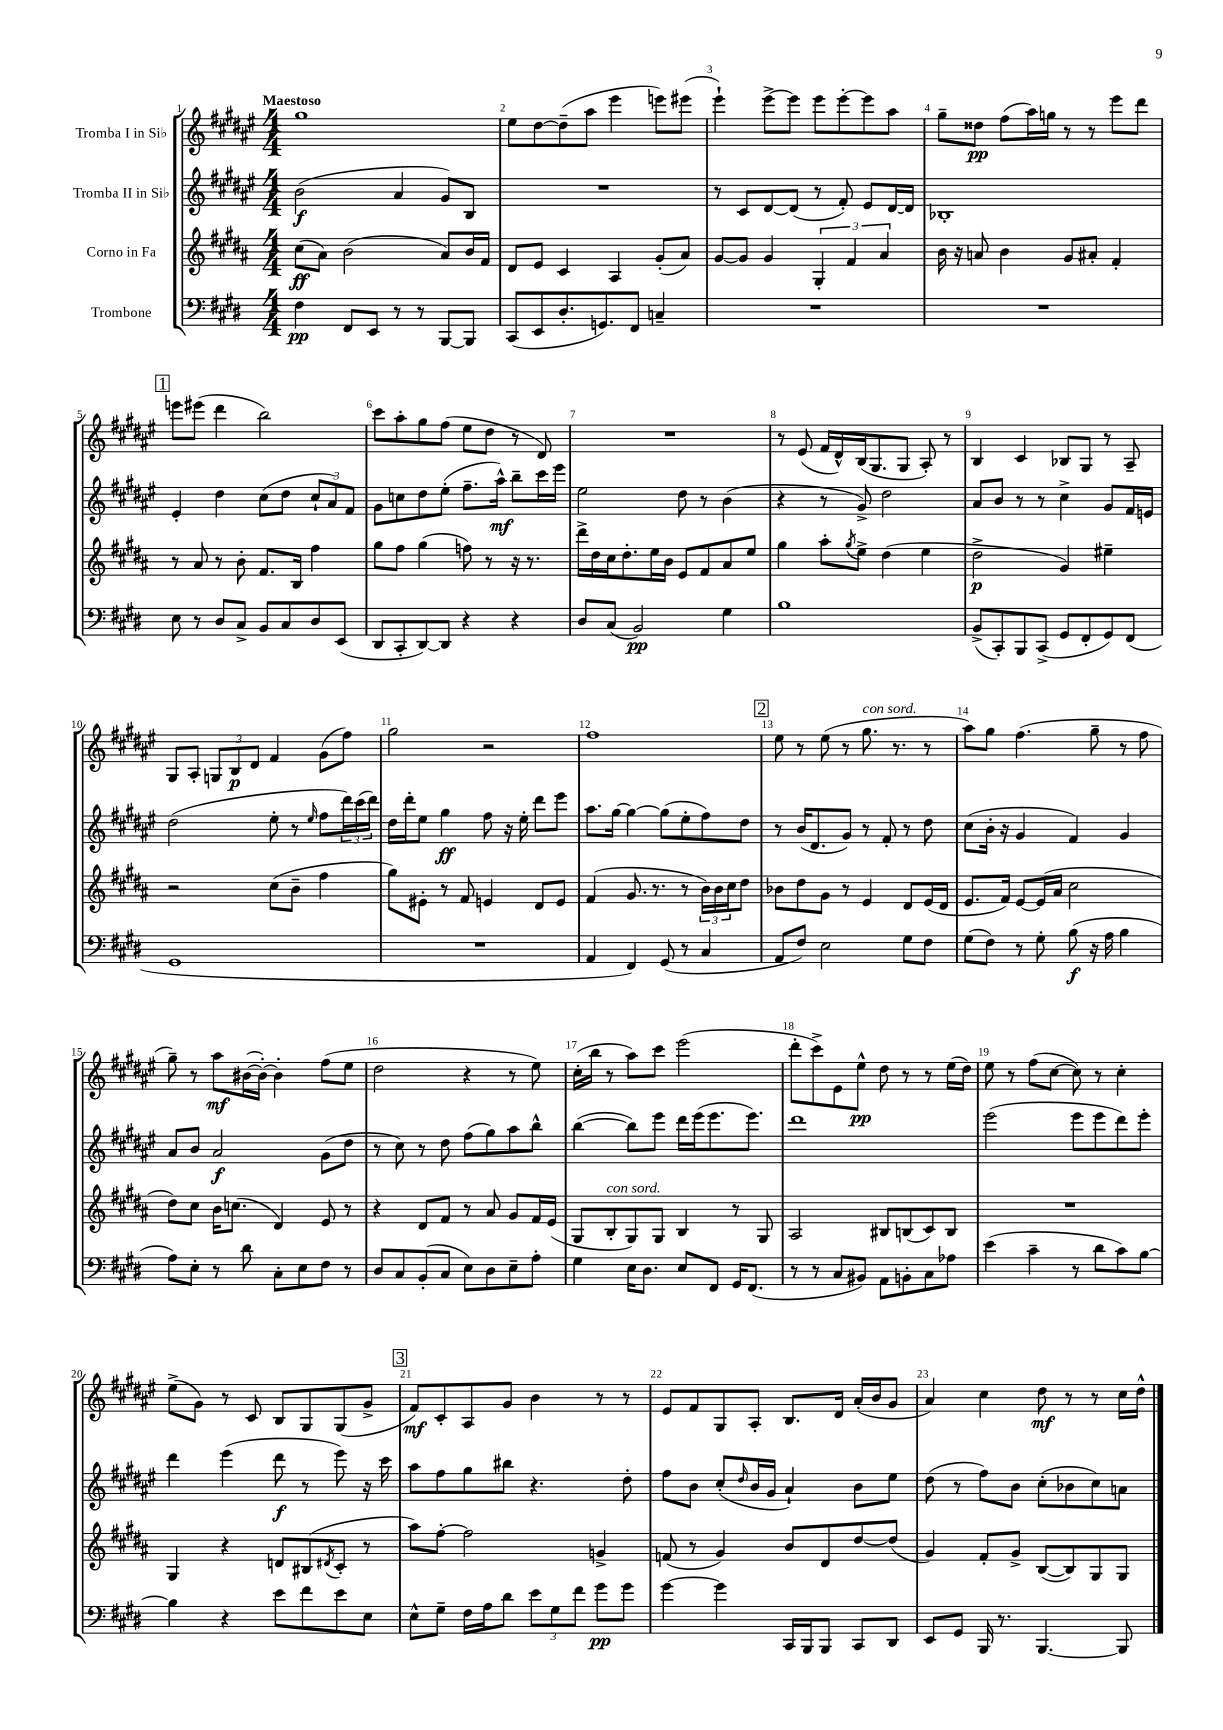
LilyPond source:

<<
\new StaffGroup <<
\new Staff = "s0" \with { instrumentName = "Tromba I in Sib" } {
    \clef treble \key fis \major \numericTimeSignature \time 4/4 \tempo "Maestoso"
    gis''1 |
    eis''8 dis''8~ dis''8--( ais''8 eis'''4 e'''8) eis'''8( |
    eis'''4-!) eis'''8~-> eis'''8 eis'''8 eis'''8~-. eis'''8 ais''8 |
    gis''8-- disis''8\pp fis''8( ais''16) g''16 r8 r8 eis'''8 dis'''8 |
    \mark \markup { \box "1" } e'''8 eis'''8( dis'''4 b''2) |
    cis'''8 ais''8-. gis''8 fis''8( eis''8 dis''8 r8 dis'8) |
    R1 |
    r8 eis'8( fis'16 dis'16-^) b16( gis8. gis8 ais8-.) r8 |
    b4 cis'4 bes8 gis8 r8 ais8-- |
    gis8 ais8-. \tuplet 3/2 { g8 b8\p dis'8 } fis'4 gis'8( fis''8) |
    gis''2 r2 |
    fis''1 |
    \mark \markup { \box "2" } eis''8 r8 eis''8( r8 gis''8.^\markup { \italic "con sord." } r8. r8 |
    ais''8) gis''8 fis''4.( gis''8-- r8 fis''8 |
    gis''8--) r8 ais''8\mf bis'16~( bis'16~-.) bis'4-. fis''8( eis''8 |
    dis''2 r4 r8 eis''8) |
    cis''16-.( b''16 r8 ais''8) cis'''8 eis'''2( |
    dis'''8-. cis'''8->) eis'8 eis''8-^\pp dis''8 r8 r8 eis''16( dis''16) |
    eis''8 r8 fis''8( cis''8~ cis''8) r8 cis''4-. |
    eis''8->( gis'8) r8 cis'8 b8 gis8 gis8( gis'8-> |
    \mark \markup { \box "3" } fis'8\mf) cis'8-. ais8 gis'8 b'4 r8 r8 |
    eis'8 fis'8 gis8 ais8-. b8. dis'16 ais'16-.( b'16 gis'8 |
    ais'4) cis''4 dis''8\mf r8 r8 cis''16 dis''16-^ \bar "|." |
}
\new Staff = "s1" \with { instrumentName = "Tromba II in Sib" } {
    \clef treble \key fis \major \numericTimeSignature \time 4/4
    b'2\f( ais'4 gis'8) b8 |
    R1 |
    r8 cis'8 dis'8~ dis'8( r8 fis'8-.) eis'8 dis'16~ dis'16 |
    bes1-. |
    \mark \markup { \box "1" } eis'4-. dis''4 cis''8( dis''8 \tuplet 3/2 { cis''8-! ais'8) fis'8 } |
    gis'8 c''8 dis''8 eis''8-.( fis''8.-- ais''16-^\mf) b''8-- cis'''16 eis'''16 |
    eis''2 dis''8 r8 b'4( |
    r4 r8 gis'8->) dis''2 |
    ais'8 b'8 r8 r8 cis''4-> gis'8 fis'16 e'16 |
    dis''2( eis''8-. r8 \grace { eis''16 } fis''8 \tuplet 3/2 { dis'''16) cis'''16( dis'''16) } |
    dis''16 dis'''16-. eis''8 gis''4\ff fis''8 r16 eis''16-. dis'''8 eis'''8 |
    ais''8. gis''16~ gis''4~ gis''8( eis''8-. fis''8) dis''8 |
    \mark \markup { \box "2" } r8 b'16( dis'8. gis'8) r8 fis'8-. r8 dis''8 |
    cis''8( b'16-. r16 gis'4 fis'4) gis'4 |
    ais'8 b'8 ais'2\f gis'8( dis''8 |
    r8 cis''8) r8 dis''8 fis''8( gis''8) ais''8 b''8-^ |
    b''4~( b''8) eis'''8 dis'''16 eis'''16( eis'''8. eis'''8.) |
    dis'''1 |
    eis'''2( eis'''8 eis'''8 dis'''8) eis'''8-. |
    dis'''4 eis'''4( dis'''8\f r8 eis'''8) r16 cis'''16 |
    \mark \markup { \box "3" } ais''8 fis''8 gis''8 bis''8 r4. dis''8-. |
    fis''8 b'8 cis''8-.( \grace { dis''16 } b'16 gis'16 ais'4-!) b'8 eis''8 |
    dis''8( r8 fis''8) b'8 cis''8-.( bes'8 cis''8) a'8 \bar "|." |
}
\new Staff = "s2" \with { instrumentName = "Corno in Fa" } {
    \clef treble \key b \major \numericTimeSignature \time 4/4
    cis''8\ff( ais'8) b'2( ais'8) b'16 fis'16 |
    dis'8 e'8 cis'4 ais4 gis'8-.( ais'8) |
    gis'8~ gis'8 gis'4 \tuplet 3/2 { gis4-. fis'4 ais'4 } |
    b'16 r16 a'8 b'4 gis'8 ais'8-. fis'4-. |
    \mark \markup { \box "1" } r8 ais'8 r8 b'8-. fis'8. b16 fis''4 |
    gis''8 fis''8 gis''4( f''8) r8 r16 r8. |
    dis'''16-> dis''16 cis''16 dis''8.-. e''16 b'16 e'8 fis'8 ais'8 e''8 |
    gis''4 ais''8-. \acciaccatura { gis''8 } e''8-> dis''4( e''4 |
    dis''2->\p gis'4) eis''4-- |
    r2 cis''8( b'8-- fis''4 |
    gis''8) eis'8-. r8 fis'8 e'4 dis'8 e'8 |
    fis'4( gis'8. r8. r8 \tuplet 3/2 { b'16) b'16 cis''16 } dis''8 |
    \mark \markup { \box "2" } bes'8 dis''8 gis'8 r8 e'4 dis'8 e'16( dis'16 |
    e'8. fis'16) e'8~ e'16( ais'16 cis''2 |
    dis''8) cis''8 b'16 c''8.( dis'4) e'8 r8 |
    r4 dis'8 fis'8 r8 ais'8 gis'8 fis'16 e'16( |
    gis8 b8-.^\markup { \italic "con sord." } gis8) gis8 b4 r8 gis8 |
    ais2 bis8 b8( cis'8) b8 |
    R1 |
    gis4 r4 d'8 bis8( \acciaccatura { dis'8 } cis'8-. r8 |
    \mark \markup { \box "3" } ais''8) fis''8~-. fis''2 g'4-> |
    f'8( r8 gis'4) b'8 dis'8 dis''8~ dis''8( |
    gis'4) fis'8-. gis'8-> b8~( b8) gis8 gis8 \bar "|." |
}
\new Staff = "s3" \with { instrumentName = "Trombone" } {
    \clef bass \key e \major \numericTimeSignature \time 4/4
    fis4\pp fis,8 e,8 r8 r8 b,,8~ b,,8 |
    cis,8( e,8 dis8.-. g,8.) fis,8 c4-- |
    R1 |
    R1 |
    \mark \markup { \box "1" } e8 r8 dis8 cis8-> b,8 cis8 dis8 e,8( |
    dis,8 cis,8-. dis,8~) dis,8 r4 r4 |
    dis8 cis8( b,2\pp) gis4 |
    b1 |
    b,8->( cis,8-.) b,,8 cis,8->( gis,8 fis,8-. gis,8) fis,8( |
    gis,1 |
    R1 |
    a,4 fis,4) gis,8( r8 cis4 |
    \mark \markup { \box "2" } a,8 fis8) e2 gis8 fis8 |
    gis8( fis8) r8 gis8-. b8\f( r16 a16 b4 |
    a8) e8-. r8 dis'8 cis8-. e8 fis8 r8 |
    dis8 cis8 b,8-.( cis8 e8) dis8 e8-- a8-. |
    gis4 e16 dis8. e8 fis,8 gis,16 fis,8.( |
    r8 r8 cis8 bis,8) a,8 b,8-. cis8 aes8 |
    e'4( cis'4-- r8 dis'8 cis'8) b8~ |
    b4 r4 e'8 fis'8 e'8 e8 |
    \mark \markup { \box "3" } e8-^ gis8-- fis16 a16 dis'8 \tuplet 3/2 { e'8 gis8 fis'8 } gis'8\pp gis'8 |
    gis'4~ gis'4 cis,16 b,,16 b,,8 cis,8 dis,8 |
    e,8 gis,8 b,,16 r8. b,,4.~ b,,8 \bar "|." |
}
>>
>>
\layout { \context { \Score \override BarNumber.break-visibility = ##(#f #t #t) barNumberVisibility = #all-bar-numbers-visible } }
